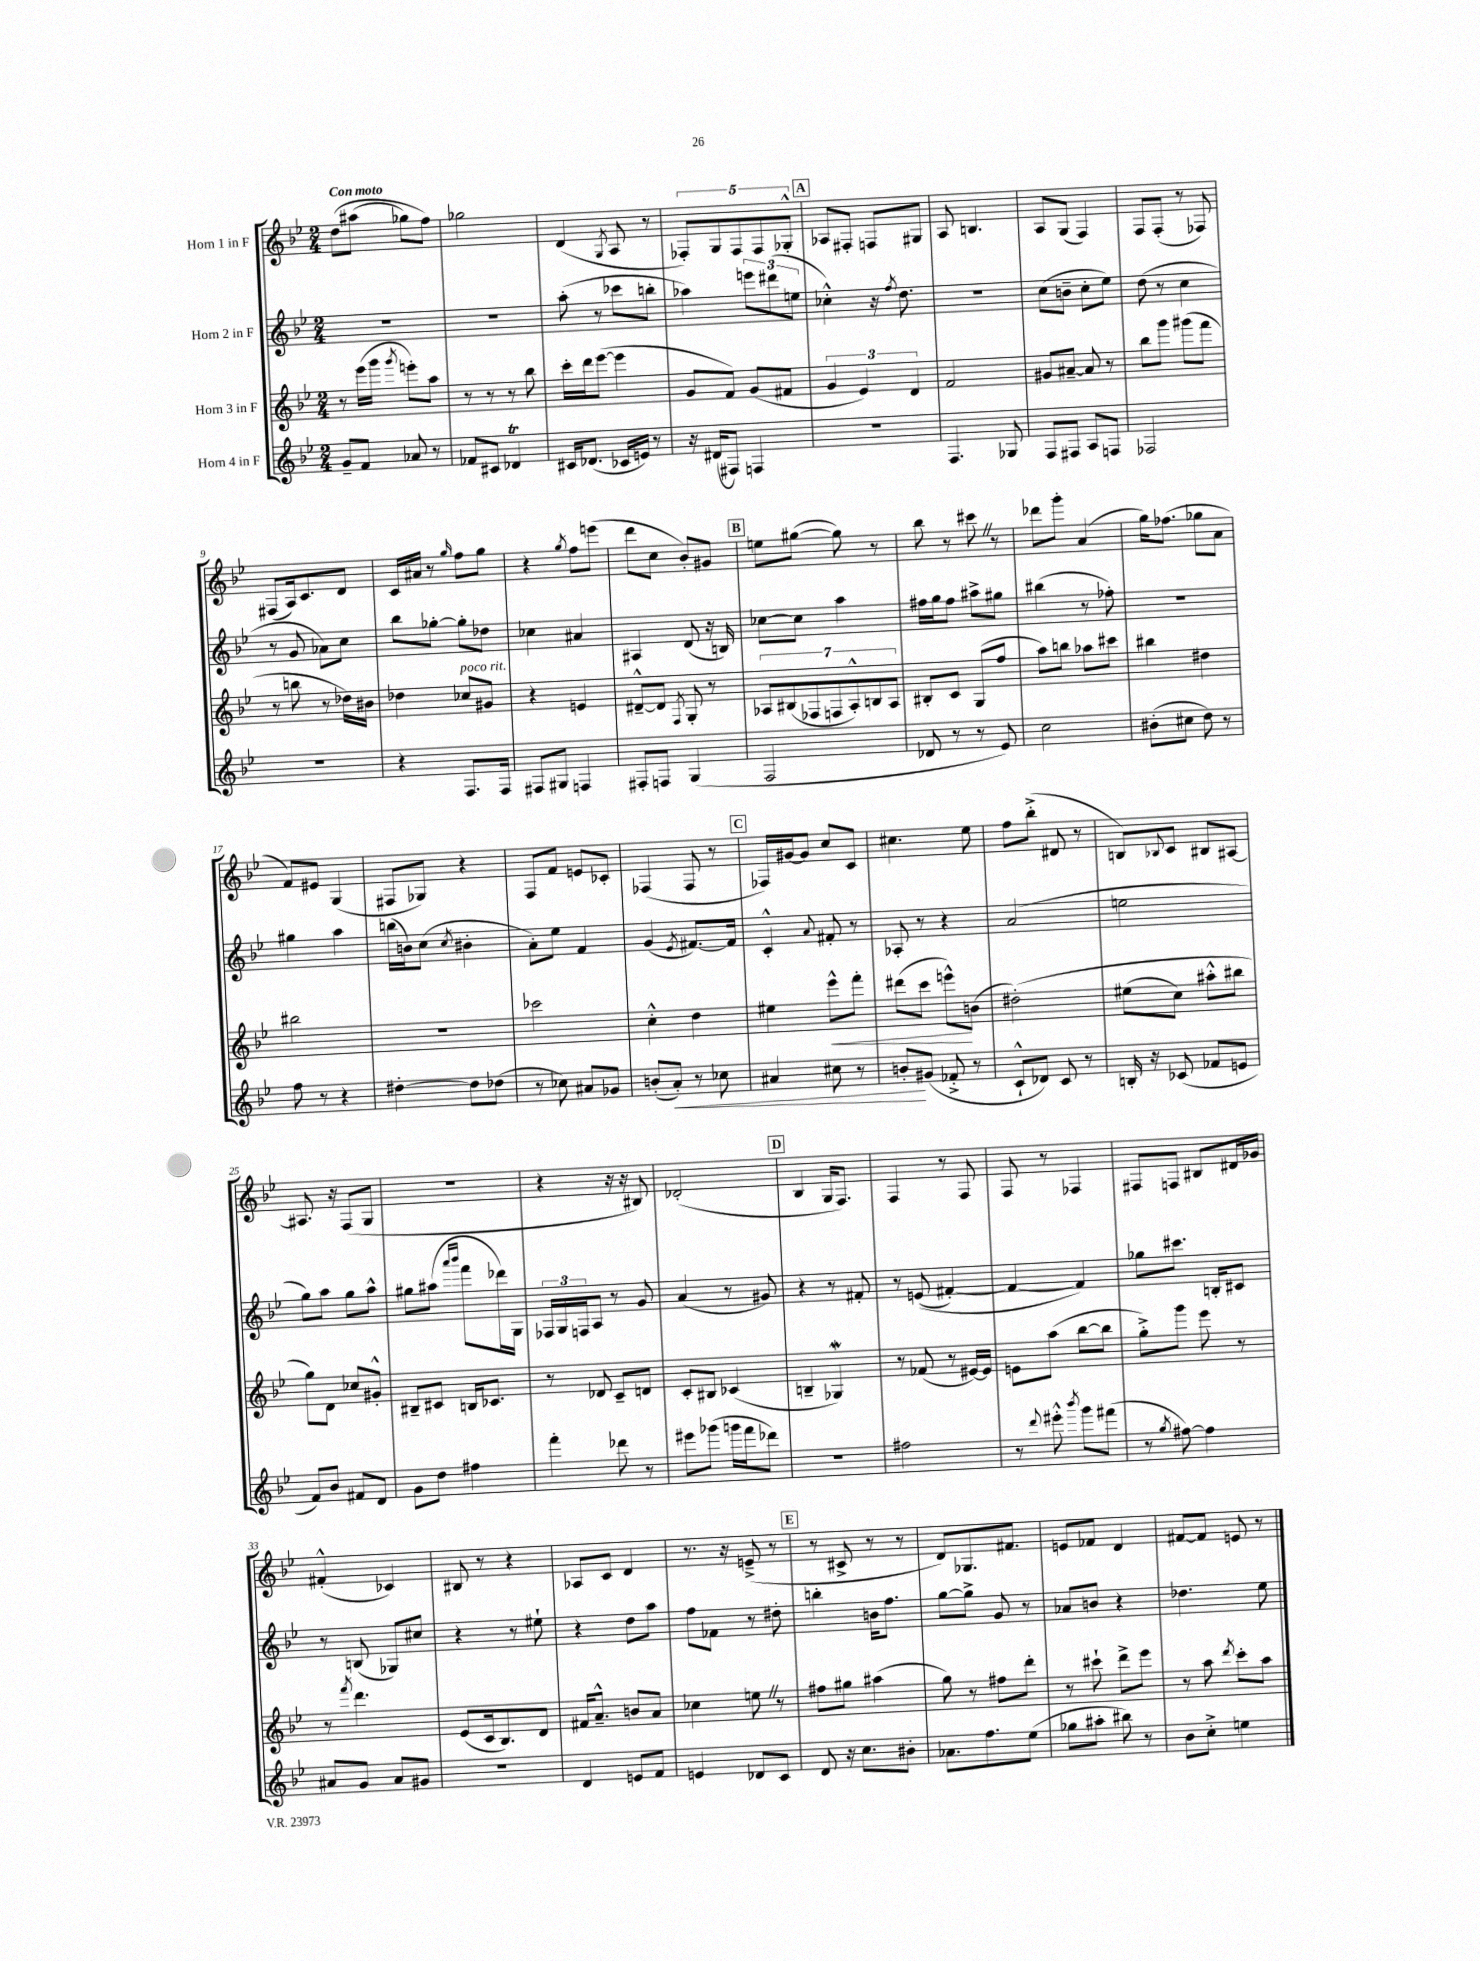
<<
\new StaffGroup <<
\new Staff = "s0" \with { instrumentName = "Horn 1 in F" } {
    \clef treble \key bes \major \numericTimeSignature \time 2/4 \tempo "Con moto"
    d''8\( ais''8( ges''8) f''8\) |
    ges''2 |
    d'4( \acciaccatura { g8 } a8 r8 |
    \tuplet 5/4 { fes8-.) g8 fes8 fes8 ges8-.-^ } |
    \mark \markup { \box "A" } aes8 fis8-. f8 gis8 |
    a8 b4. |
    a8 g8( f4) |
    f8 f8-.( r8 fes8) |
    fis8( a16) c'8. d'8 |
    c'16 ais'16 r8 \grace { g''16 } f''8 g''8 |
    r4 \acciaccatura { g''8 } f''8 e'''8( |
    d'''8 c''8 bes'8-.) gis'8 |
    \mark \markup { \box "B" } e''8 gis''8~( gis''8) r8 |
    bes''8 r8 cis'''8 \once \override BreathingSign.text = \markup { \musicglyph "scripts.caesura.straight" } \breathe r8 |
    des'''8 g'''8-. a'4( |
    g''16) fes''8.( ges''8 a'8 |
    f'8) eis'8 g4( |
    fis8 ges8) r4 |
    f8 f'8 e'8 ces'8-. |
    fes4( fes8 r8 |
    \mark \markup { \box "C" } fes16) gis'16~ gis'8 c''8 c'8 |
    cis''4. ees''8 |
    f''8 bes''8-.->( dis'8 r8 |
    b8) \appoggiatura { bes8 } c'8 bis8 ais8~ |
    ais8. r16 f8( g8 |
    R2 |
    r4 r16 r16 bis8) |
    des'2-.( |
    \mark \markup { \box "D" } bes4 g16 f8.) |
    f4 r8 f8 |
    f8 r8 fes4 |
    fis8 f8 bis8 dis'16 ges'16 |
    fis'4-.-^( ces'4) |
    bis8 r8 r4 |
    aes8 c'8 d'4 |
    r8. r16 e'8--->( r8 |
    \mark \markup { \box "E" } r8 cis'8-> r8 r8 |
    d'8) ges8. fis'8. |
    e'8 fes'8 d'4 |
    fis'8~ fis'8 e'8 r8 \bar "|." |
}
\new Staff = "s1" \with { instrumentName = "Horn 2 in F" } {
    \clef treble \key bes \major \numericTimeSignature \time 2/4
    R2 |
    R2 |
    a''8-.( r8 ces'''8 b''8-. |
    aes''4) \tuplet 3/2 { e'''8 dis'''8( e''8 } |
    \mark \markup { \box "A" } ces''4-.-^) r16 \acciaccatura { f''8 } d''8. |
    R2 |
    c''8( b'8-- c''8-. ees''8) |
    d''8( r8 c''4 |
    r8 g'8 aes'8) c''8 |
    bes''8 ges''8~-. ges''8-. des''8 |
    ces''4 ais'4 |
    ais4 d'8( r16 b16) |
    \mark \markup { \box "B" } ces''8~ ces''8 a''4 |
    fis''16 g''16 fis''8 ais''8-> gis''8 |
    bis''4( r8 fes''8-.) |
    r2 |
    gis''4 a''4 |
    b''16( b'16) c''8( \acciaccatura { c''8 } bis'4-. |
    a'8-.) ees''8 f'4 |
    g'4( \acciaccatura { ees'8 } fis'8.~) fis'16 |
    \mark \markup { \box "C" } c'4-.-^ \appoggiatura { a'8 } fis'8-. r8 |
    aes8-. r8 r4 |
    a'2( |
    e''2 |
    g''8) a''8 g''8 a''8-^ |
    gis''8 ais''8( \grace { a'''16 bes'''16 } f'''8 des'''16) g16 |
    \tuplet 3/2 { fes16 g16 f16 } a8 r8 g'8 |
    a'4( r8 gis'8) |
    \mark \markup { \box "D" } r4 r8 fis'8-. |
    r8 e'8(\( fis'4~-.) |
    fis'4~ fis'4\) |
    ges''8 cis'''8. b16-. cis'8 |
    r8 b8( ges8) cis''8 |
    r4 r8 eis''8-! |
    r4 d''8 a''8 |
    f''8 fes'8 r8 dis''8-. |
    \mark \markup { \box "E" } b''4-. b'16 f''8. |
    g''8~ g''8-> g'8 r8 |
    aes'8 b'8 r4 |
    des''4. ees''8 \bar "|." |
}
\new Staff = "s2" \with { instrumentName = "Horn 3 in F" } {
    \clef treble \key bes \major \numericTimeSignature \time 2/4
    r8 ees'''16( g'''16 \acciaccatura { g'''8 } e'''8-.) a''8 |
    r8 r8 r8 bes''8 |
    c'''16-. d'''16 ees'''8~( ees'''4 |
    g'8 f'8) g'8( fis'8 |
    \mark \markup { \box "A" } \tuplet 3/2 { g'4 ees'4) d'4 } |
    f'2 |
    gis'8 ais'8~-- ais'8 r8 |
    bes''8 g'''8 gis'''8( f'''8 |
    r8 b''8 r8 des''16) bis'16 |
    des''4 ces''8^\markup { \italic "poco rit." } gis'8 |
    r4 e'4 |
    dis'8~---^ dis'8 \acciaccatura { f8 } g8-. r8 |
    \mark \markup { \box "B" } \tuplet 7/4 { aes8 bis8( fes8 f8 aes8-.-^) b8 aes8 } |
    bis8-. c'8 g8( f''8 |
    a''8) b''8 aes''8 cis'''8 |
    bis''4 dis''4 |
    bis''2 |
    r2 |
    ces'''2 |
    c''4-.-^ d''4 |
    \mark \markup { \box "C" } eis''4 ees'''8-^\< f'''8-. |
    dis'''8( c'''8 e'''8-^\!) b'8( |
    dis''2-.)\( |
    eis''8( c''8) ais''8-.-^ bis''8 |
    g''8\) d'8 ces''8 gis'8-.-^ |
    bis8-- cis'8 b16 ces'8. |
    r8 des'8 c'8-- d'8 |
    c'8-. bis8 ces'4( |
    \mark \markup { \box "D" } b4-- ges4\mordent) |
    r8 fes'8( r8 eis'16~) eis'16 |
    e'8 a''8( bes''8~ bes''8 |
    g''8-.->) g'''8 ees'''8 r8 |
    r8 \acciaccatura { f'''8 } d'''4. |
    ees'8( c'16 bes8.) d'8 |
    fis'16 a'8.---^ b'8 a'8 |
    ces''4 e''8 \once \override BreathingSign.text = \markup { \musicglyph "scripts.caesura.straight" } \breathe r8 |
    \mark \markup { \box "E" } fis''8 gis''8 ais''4( |
    g''8) r8 fis''8 d'''8-. |
    r8 cis'''8-! d'''8-> ees'''8 |
    r8 a''8 \acciaccatura { d'''8 } c'''8-. a''8 \bar "|." |
}
\new Staff = "s3" \with { instrumentName = "Horn 4 in F" } {
    \clef treble \key bes \major \numericTimeSignature \time 2/4
    g'8-- f'8 aes'8 r8 |
    fes'8 cis'8 des'4\trill |
    cis'16 des'8.( ces'16 e'16) r8 |
    r16 dis'16( fis8) f4 |
    \mark \markup { \box "A" } R2 |
    f4. ges8 |
    f8 fis8 a8 f8 |
    fes2 |
    r2 |
    r4 f8. f16 |
    fis8 gis8 f4 |
    fis8-. f8 g4( |
    \mark \markup { \box "B" } f2 |
    des'8 r8 r8 ees'8) |
    c''2 |
    bis'8-.( cis''8 d''8) r8 |
    f''8 r8 r4 |
    dis''4~-. dis''8 des''8( |
    r8 ces''8) ais'8 ges'8 |
    b'8-.( a'8-.\<) r8 ces''8 |
    \mark \markup { \box "C" } ais'4 cis''8 r8 |
    b'8-.\! gis'8( fes'8-.-> r8 |
    c'8-!-^ des'8) c'8 r8 |
    b16-. r16 ces'8( fes'8 e'8 |
    f'8) bes'8 fis'8 d'8 |
    g'8 d''8 fis''4 |
    f'''4-. des'''8 r8 |
    eis'''8 ges'''8( g'''16 f'''16 des'''8) |
    \mark \markup { \box "D" } R2 |
    fis''2 |
    r8 \appoggiatura { d'''8 } eis'''8-.-^ \acciaccatura { bes'''8 } g'''8 fis'''8( |
    r8 \acciaccatura { g''8 } fis''8~) fis''4 |
    ais'8 g'8 ais'8 gis'8 |
    R2 |
    d'4 e'8 f'8 |
    e'4 des'8 c'8 |
    \mark \markup { \box "E" } d'8 r16 c''8. bis'8-. |
    aes'8. f''8. ees''8( |
    ges''8 ais''8-. bis''8) r8 |
    bes'8 c''8-.-> e''4 \bar "|." |
}
>>
>>
